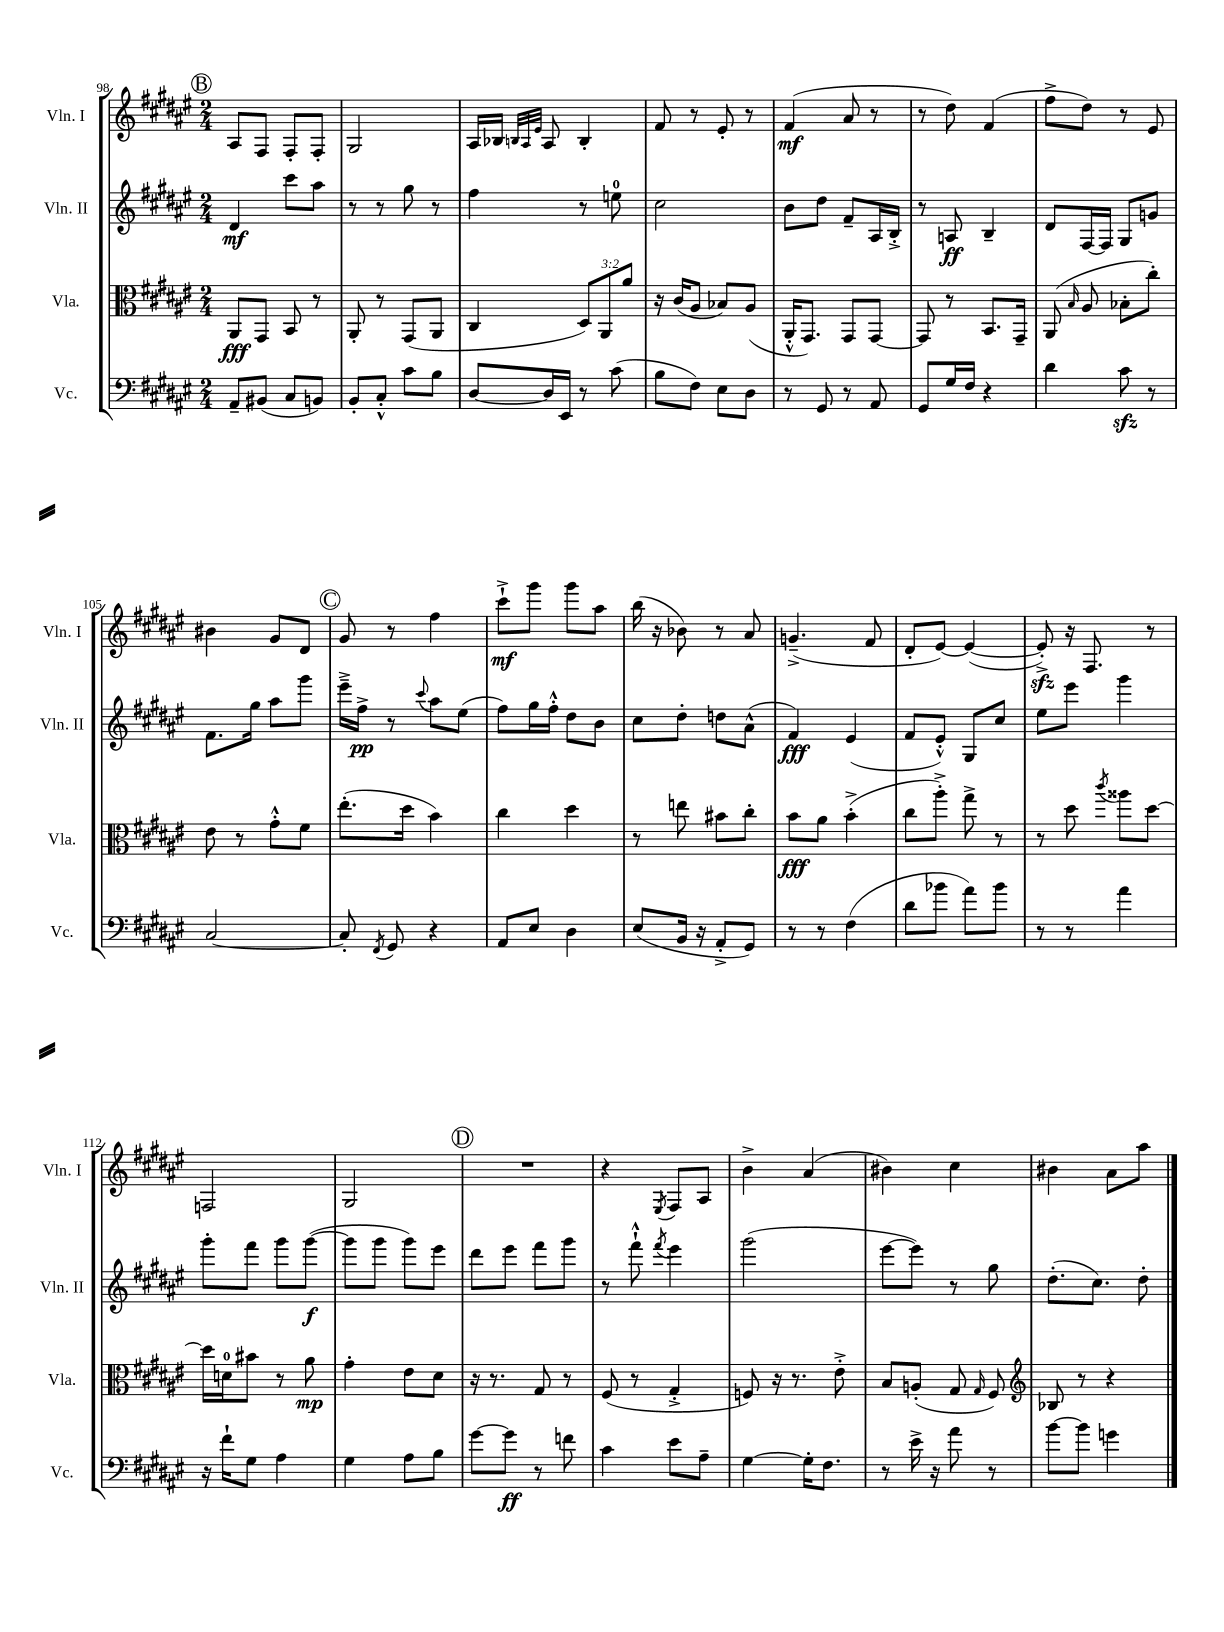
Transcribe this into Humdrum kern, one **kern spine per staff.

**kern	**kern	**kern	**kern
*staff4	*staff3	*staff2	*staff1
*clefF4	*clefC3	*clefG2	*clefG2
*k[f#c#g#d#a#e#]	*k[f#c#g#d#a#e#]	*k[f#c#g#d#a#e#]	*k[f#c#g#d#a#e#]
*M2/4	*M2/4	*M2/4	*M2/4
8AA#~	8AA#	4d#	8A#
(8BB#	8GG#	.	8F#
8C#	8BB	8ccc#	8F#'
8BB)	8r	8aa#	8F#'
=	=	=	=
8BB'	8AA#'	8r	2G#
8C#'^^	8r	8r	.
8c#	(8GG#	8gg#	.
8B	8AA#	8r	.
=	=	=	=
[8D#	4C#	4ff#	16A#
.	.	.	16B-
.	.	.	32qqB
.	.	.	32qqA#
.	.	.	32qqe#
16D#]	.	.	8A#
16EE#	.	.	.
8r	12D#)	8r	4B'
.	12AA#	.	.
(8c#	.	8ee	.
.	12a#	.	.
=	=	=	=
8B	16r	2cc#	8f#
.	(16c#	.	.
8F#)	8A#	.	8r
8E#	8B-)	.	8e#'
8D#	(8A#	.	8r
=	=	=	=
8r	16AA#'^^	8b	(4f#
.	8.GG#)	.	.
8GG#	.	8dd#	.
8r	8GG#	8f#~	8a#
8AA#	[8GG#	16A#	8r
.	.	16B'^	.
=	=	=	=
8GG#	8GG#]	8r	8r
16G#	8r	8A	8dd#)
16F#	.	.	.
4r	8.BB	4B~	(4f#
.	16GG#~	.	.
=	=	=	=
4d#	(8AA#	8d#	8ff#^
.	16qqB	.	.
.	8A#	[16F#	8dd#)
.	.	16F#]	.
8c#	8B-'	8G#	8r
8r	8cc#')	8g	8e#
=	=	=	=
[2C#	8e#	8.f#	4b#
.	8r	.	.
.	.	16gg#	.
.	8g#'^^	8aa#	8g#
.	8f#	8ggg#	8d#
=	=	=	=
8C#']	(8.ee#'	16eee#~^	8g#
.	.	16ff#^	.
8qFF#	.	.	.
8GG#	.	8r	8r
.	16dd#	.	.
.	.	8qqccc#	.
4r	4b)	8aa#	4ff#
.	.	(8ee#	.
=	=	=	=
8AA#	4cc#	8ff#)	8ccc#`^
8E#	.	16gg#	8ggg#
.	.	16ff#'^^	.
4D#	4dd#	8dd#	8ggg#
.	.	8b	8aa#
=	=	=	=
(8E#	8r	8cc#	(16bb
.	.	.	16r
16BB	8ee	8dd#'	8b-)
16r	.	.	.
8AA#'^	8b#	8dd	8r
8GG#)	8cc#'	(8a#^^	8a#
=	=	=	=
8r	8b	4f#)	(4.g~^
8r	8a#	.	.
(4F#	(4b'^	(4e#	.
.	.	.	8f#
=	=	=	=
8d#	8cc#	8f#	8d#'
8b-	8aa#'^)	8e#'^^)	[8e#)
8a#)	8gg#^	8G#	(4e#_
8b-	8r	8cc#	.
=	=	=	=
8r	8r	8ee#	8e#'^])
8r	8dd#	8eee#	16r
.	.	.	8.F#
.	8qccc#	.	.
4a#	8aa##	4ggg#	.
.	[8dd#	.	8r
=	=	=	=
16r	16dd#]	8ggg#'	2F
16f#`	16d	.	.
8G#	8b#	8fff#	.
4A#	8r	8ggg#	.
.	8a#	([8ggg#	.
=	=	=	=
4G#	4g#'	8ggg#]	2G#
.	.	8ggg#	.
8A#	8e#	8ggg#)	.
8B	8d#	8eee#	.
=	=	=	=
[8g#	16r	8ddd#	2r
.	8.r	.	.
8g#]	.	8eee#	.
8r	8G#	8fff#	.
8f	8r	8ggg#	.
=	=	=	=
4c#	(8F#	8r	4r
.	8r	8fff#`^^	.
.	.	8qfff#	8qE#
8e#	4G#'^	4eee#	8F#
8A#~	.	.	8A#
=	=	=	=
[4G#	8F)	(2ggg#	4b^
.	16r	.	.
.	8.r	.	.
16G#']	.	.	(4a#
8.F#	.	.	.
.	8e#'^	.	.
=	=	=	=
8r	8B	[8eee#	4b#)
16e#^	(8A'	8eee#])	.
16r	.	.	.
8a#	8G#	8r	4cc#
.	16qqG#	.	.
8r	8F#)	8gg#	.
=	=	=	=
*	*clefG2	*	*
[8b	8B-	(8.dd#'	4b#
8b]	8r	.	.
.	.	8.cc#)	.
4g	4r	.	8a#
.	.	8dd#'	8aa#
==	==	==	==
*-	*-	*-	*-
